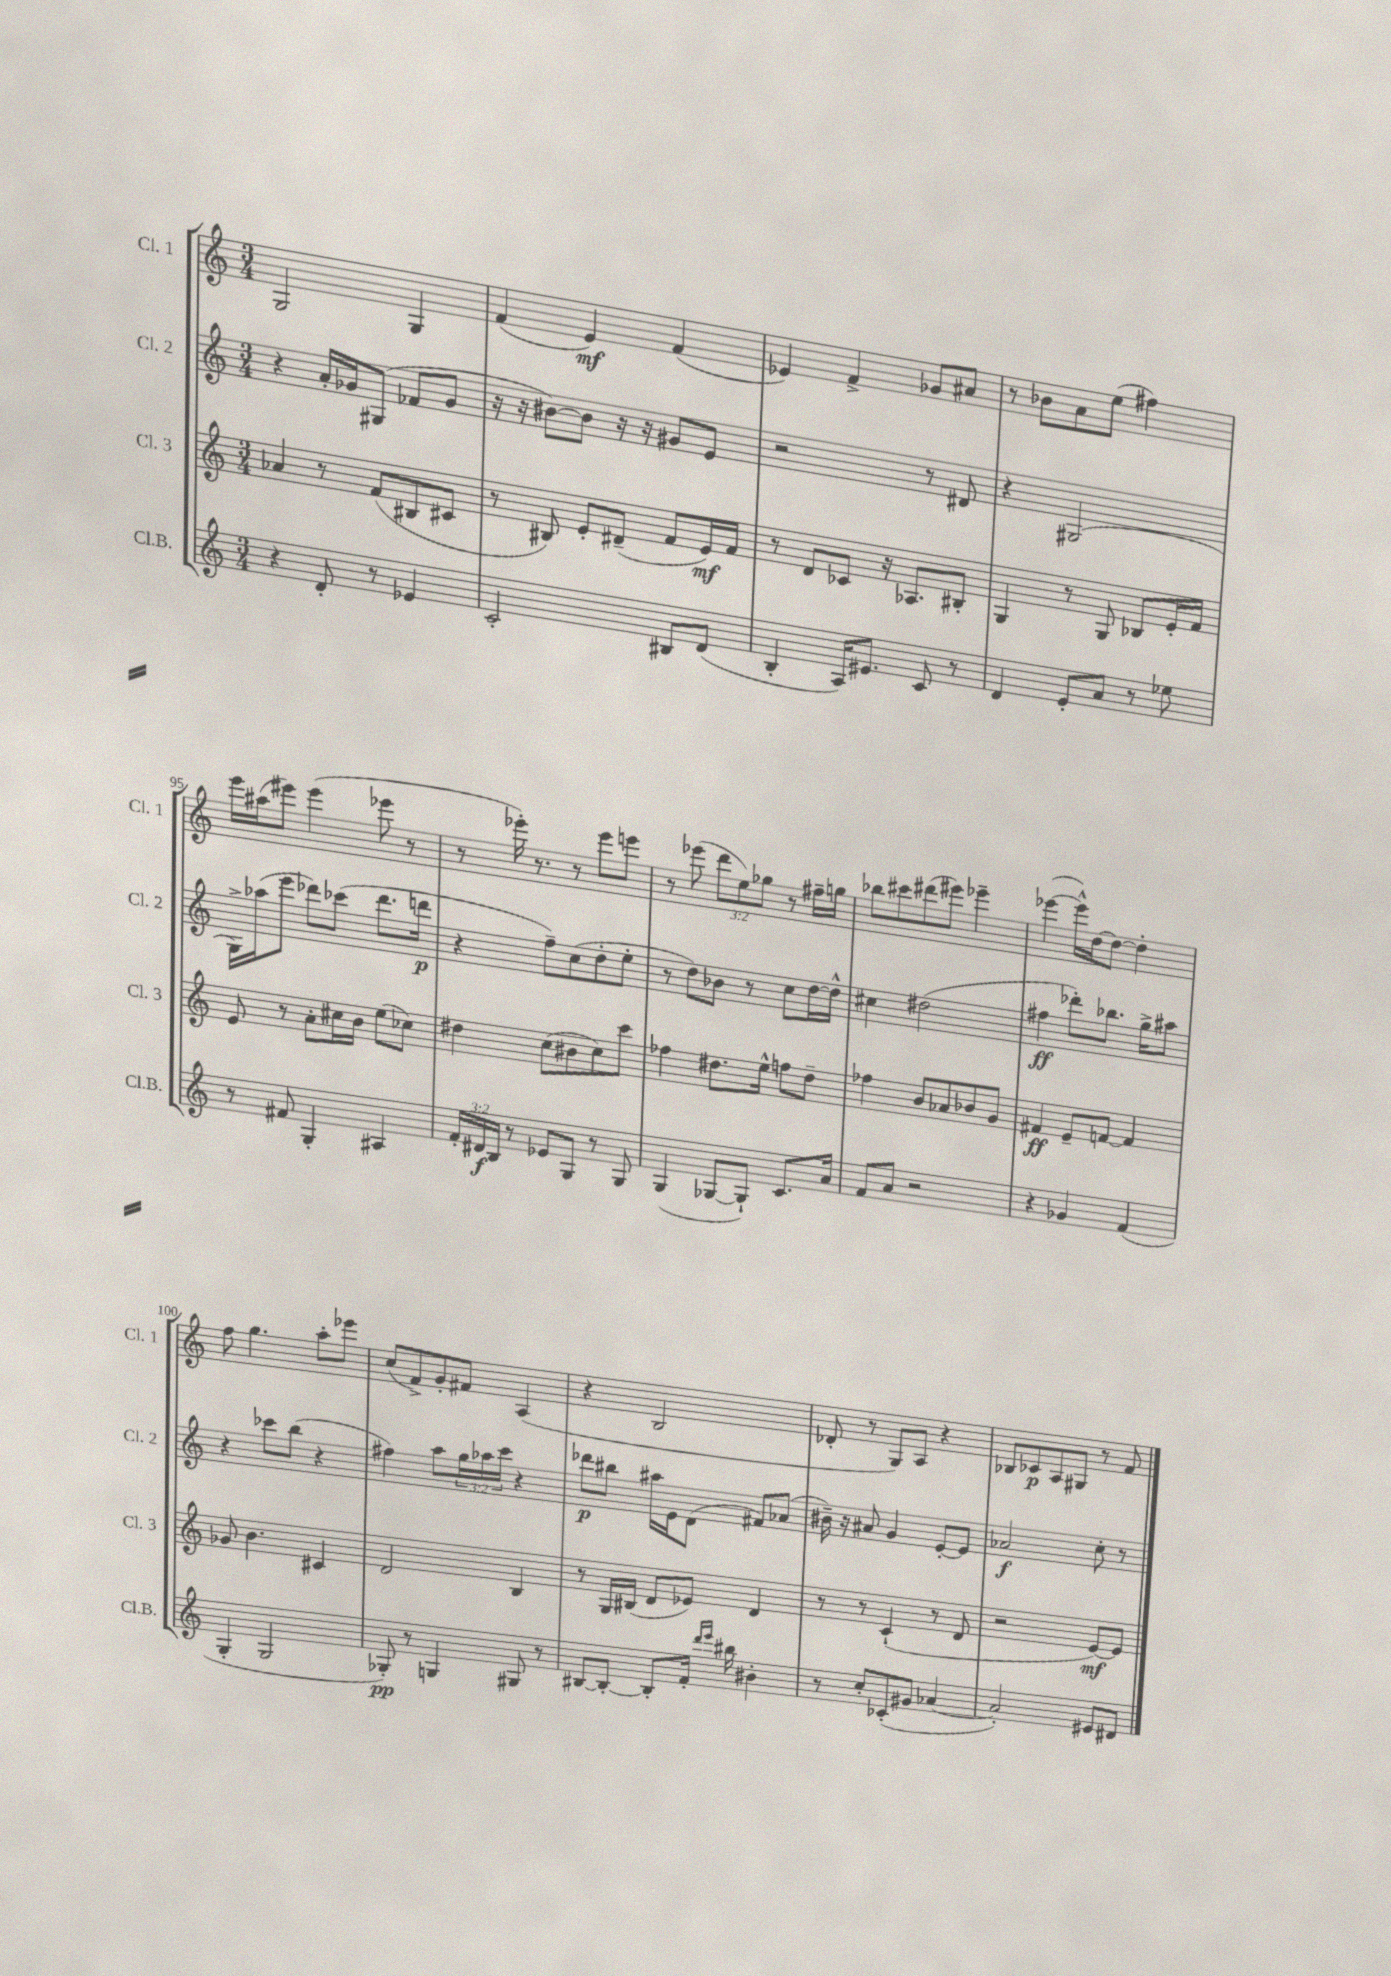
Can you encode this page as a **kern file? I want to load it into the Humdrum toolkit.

**kern	**dynam	**kern	**dynam	**kern	**dynam	**kern	**dynam
*part4	*part4	*part3	*part3	*part2	*part2	*part1	*part1
*staff4	*staff4	*staff3	*staff3	*staff2	*staff2	*staff1	*staff1
*I"Cl.B.	*	*I"Cl. 3	*	*I"Cl. 2	*	*I"Cl. 1	*
*I'Cl.B.	*	*I'Cl. 3	*	*I'Cl. 2	*	*I'Cl. 1	*
*clefG2	*	*clefG2	*	*clefG2	*	*clefG2	*
*k[]	*	*k[]	*	*k[]	*	*k[]	*
*M3/4	*	*M3/4	*	*M3/4	*	*M3/4	*
=91	=91	=91	=91	=91	=91	=91	=91
4r	.	4a-X/	.	4r	.	2G/	.
8d'/	.	8r	.	16a'/LL	.	.	.
.	.	.	.	16g-X/J	.	.	.
8r	.	(8f/L	.	(8G#X/J	.	.	.
4e-X/	.	8B#X/	.	8f-X/L	.	4G/	.
.	.	8c#X/J	.	8g-/J	.	.	.
=92	=92	=92	=92	=92	=92	=92	=92
2c'/	.	8r	.	16r	.	(4f/	.
.	.	.	.	16r	.	.	.
.	.	8B#X/)	.	[8b#X\L)	.	.	.
.	.	8e'/L	.	8b#\J]	.	4e/)	mf
.	.	(8d#X~/J	.	16r	.	.	.
.	.	.	.	16r	.	.	.
8B#X/L	.	8f/L	.	8g#X/L	.	(4f/	.
(8d/J	.	16e/L)	mf	8e/J	.	.	.
.	.	16f/JJ	.	.	.	.	.
=93	=93	=93	=93	=93	=93	=93	=93
4B'/	.	8r	.	2r	.	4e-X/)	.
.	.	8d/L	.	.	.	.	.
16A/KL)	.	8c-X/J	.	.	.	4f^/	.
8.e#X/J	.	.	.	.	.	.	.
.	.	16r	.	.	.	.	.
.	.	8.A-X/L	.	.	.	.	.
8c/	.	.	.	8r	.	8g-X/L	.
8r	.	8B#X'/J	.	8d#X/	.	8a#X/J	.
=94	=94	=94	=94	=94	=94	=94	=94
4d/	.	4G/	.	4r	.	8r	.
.	.	.	.	.	.	8b-X\L	.
8e'/L	.	8r	.	(2G#X/	.	8a\	.
8a/J	.	8G/	.	.	.	(8ee\J	.
8r	.	8B-X/L	.	.	.	4ff#X\)	.
8ee-X\	.	16e'/L	.	.	.	.	.
.	.	16f/JJ	.	.	.	.	.
!!LO:LB:g=z
=95	=95	=95	=95	=95	=95	=95	=95
8r	.	8e/	.	16G^\LL)	.	16eee\LL	.
.	.	.	.	(16aa-X\J	.	(16aa#X\J	.
8f#X/	.	8r	.	8eee\J	.	8eee#X\J)	.
4G'/	.	8a'\L	.	8ddd-X\L)	.	(4eee#\	.
.	.	16cc#X\L	.	(8ccc-X\J	.	.	.
.	.	16b\JJ	.	.	.	.	.
4A#X/	.	(8ee\L	.	8.ddd-\L	.	8eee-X\	.
.	.	8cc-X\J)	.	.	.	8r	.
.	.	.	.	16dddn\Jk	p	.	.
=96	=96	=96	=96	=96	=96	=96	=96
24f'/LL	.	4dd#X\	.	4r	.	8r	.
24d#X/	f	.	.	.	.	.	.
24B/JJ	.	.	.	.	.	.	.
8r	.	.	.	.	.	16eee-X'\)	.
.	.	.	.	.	.	8.r	.
8e-X/L	.	(8cc\L	.	8ff~\L)	.	.	.
8G/J	.	8b#X\	.	(8cc\	.	8r	.
8r	.	8cc\)	.	8dd'\	.	8eee-\L	.
8G/	.	8ccc\J	.	8ee'\J	.	8eeen\J	.
=97	=97	=97	=97	=97	=97	=97	=97
(4G/	.	4ff-X\	.	8r	.	8r	.
.	.	.	.	8dd\L)	.	(8eee-X\	.
[8G-X/L	.	8.dd#X\L	.	8b-X\J	.	12ddd\L	.
.	.	.	.	.	.	12ee\)	.
8G-`/J])	.	.	.	8r	.	.	.
.	.	.	.	.	.	12gg-X\J	.
.	.	16ee^^\Jk	.	.	.	.	.
8.c/L	.	8ffn\L	.	8cc\L	.	8r	.
.	.	8dd#~\J	.	[16dd\L	.	16ff#X~\LL	.
16a/Jk	.	.	.	16dd^^\JJ]	.	16ggn\JJ	.
=98	=98	=98	=98	=98	=98	=98	=98
8f/L	.	4ff-X\	.	4cc#X\	.	8bb-X\L	.
8a/J	.	.	.	.	.	8ccc#X\	.
2r	.	8b/L	.	(2dd#X\	.	(8ddd#X\	.
.	.	8a-X/	.	.	.	8eee#X\J)	.
.	.	8b-X/	.	.	.	4eee-X~\	.
.	.	8g/J	.	.	.	.	.
=99	=99	=99	=99	=99	=99	=99	=99
4r	.	4f#X/	ff	4ff#X\	ff	([4eee-X\	.
4g-X/	.	8e~/L	.	8ddd-X'\L)	.	16eee-^^\LL])	.
.	.	.	.	.	.	[16dd\J	.
.	.	[8fn/J	.	8.bb-X\J	.	8dd\J_	.
(4f/	.	4f/]	.	.	.	4dd'\]	.
.	.	.	.	16gg^\KL	.	.	.
.	.	.	.	8aa#X\J	.	.	.
!!LO:LB:g=z
=100	=100	=100	=100	=100	=100	=100	=100
4G'/	.	8g-X/	.	4r	.	8ff\	.
.	.	4.b\	.	.	.	4.gg\	.
2G/	.	.	.	8ccc-X\L	.	.	.
.	.	.	.	(8bb\J	.	.	.
.	.	4c#X/	.	4r	.	8aa'\L	.
.	.	.	.	.	.	8eee-X\J	.
=101	=101	=101	=101	=101	=101	=101	=101
8G-X'/)	pp	2d/	.	4ff#X\)	.	(8cc/L	.
8r	.	.	.	.	.	8f^/)	.
4Gn/	.	.	.	8aa\L	.	8g'/	.
.	.	.	.	24gg\L	.	8f#X/J	.
.	.	.	.	24aa-X\	.	.	.
.	.	.	.	24ccc\JJ	.	.	.
8G#X/	.	4B/	.	4r	.	(4A/	.
8r	.	.	.	.	.	.	.
=102	=102	=102	=102	=102	=102	=102	=102
[8B#X/L	.	8r	.	8ddd-X\L	p	4r	.
8B#'/J_	.	16G/LL	.	8bb#X\J	.	.	.
.	.	(16B#X/JJ	.	.	.	.	.
8B#'/L]	.	8d/L	.	16aa#X\LL	.	2B/	.
.	.	.	.	16e\J	.	.	.
16f'/Jk	.	8e-X/J)	.	(8d\J	.	.	.
16qqddd/LL	.	.	.	.	.	.	.
16qqeee/JJ	.	.	.	.	.	.	.
16bb#X\	.	.	.	.	.	.	.
4b#X'\	.	4d/	.	8f#X/L)	.	.	.
.	.	.	.	(8a-X/J	.	.	.
=103	=103	=103	=103	=103	=103	=103	=103
8r	.	8r	.	16b#X~\)	.	8d-X'/	.
.	.	.	.	16r	.	.	.
8cc'/L	.	8r	.	8a#X/	.	8r	.
(8c-X'/	.	(4c`/	.	4g/	.	8G/L)	.
8g#X/J	.	.	.	.	.	8A/J	.
[4a-X/	.	8r	.	[8e'/L	.	4r	.
.	.	8d/	.	8e/J]	.	.	.
=104	=104	=104	=104	=104	=104	=104	=104
2a-'/])	.	2r	.	2a-X/	f	8B-X/L	.
.	.	.	.	.	.	8c-X/	p
.	.	.	.	.	.	8A/	.
.	.	.	.	.	.	8G#X/J	.
8e#X/L	.	[8e/L)	mf	8cc'\	.	8r	.
8d#X/J	.	8e/J]	.	8r	.	8f/	.
==	==	==	==	==	==	==	==
*-	*-	*-	*-	*-	*-	*-	*-
